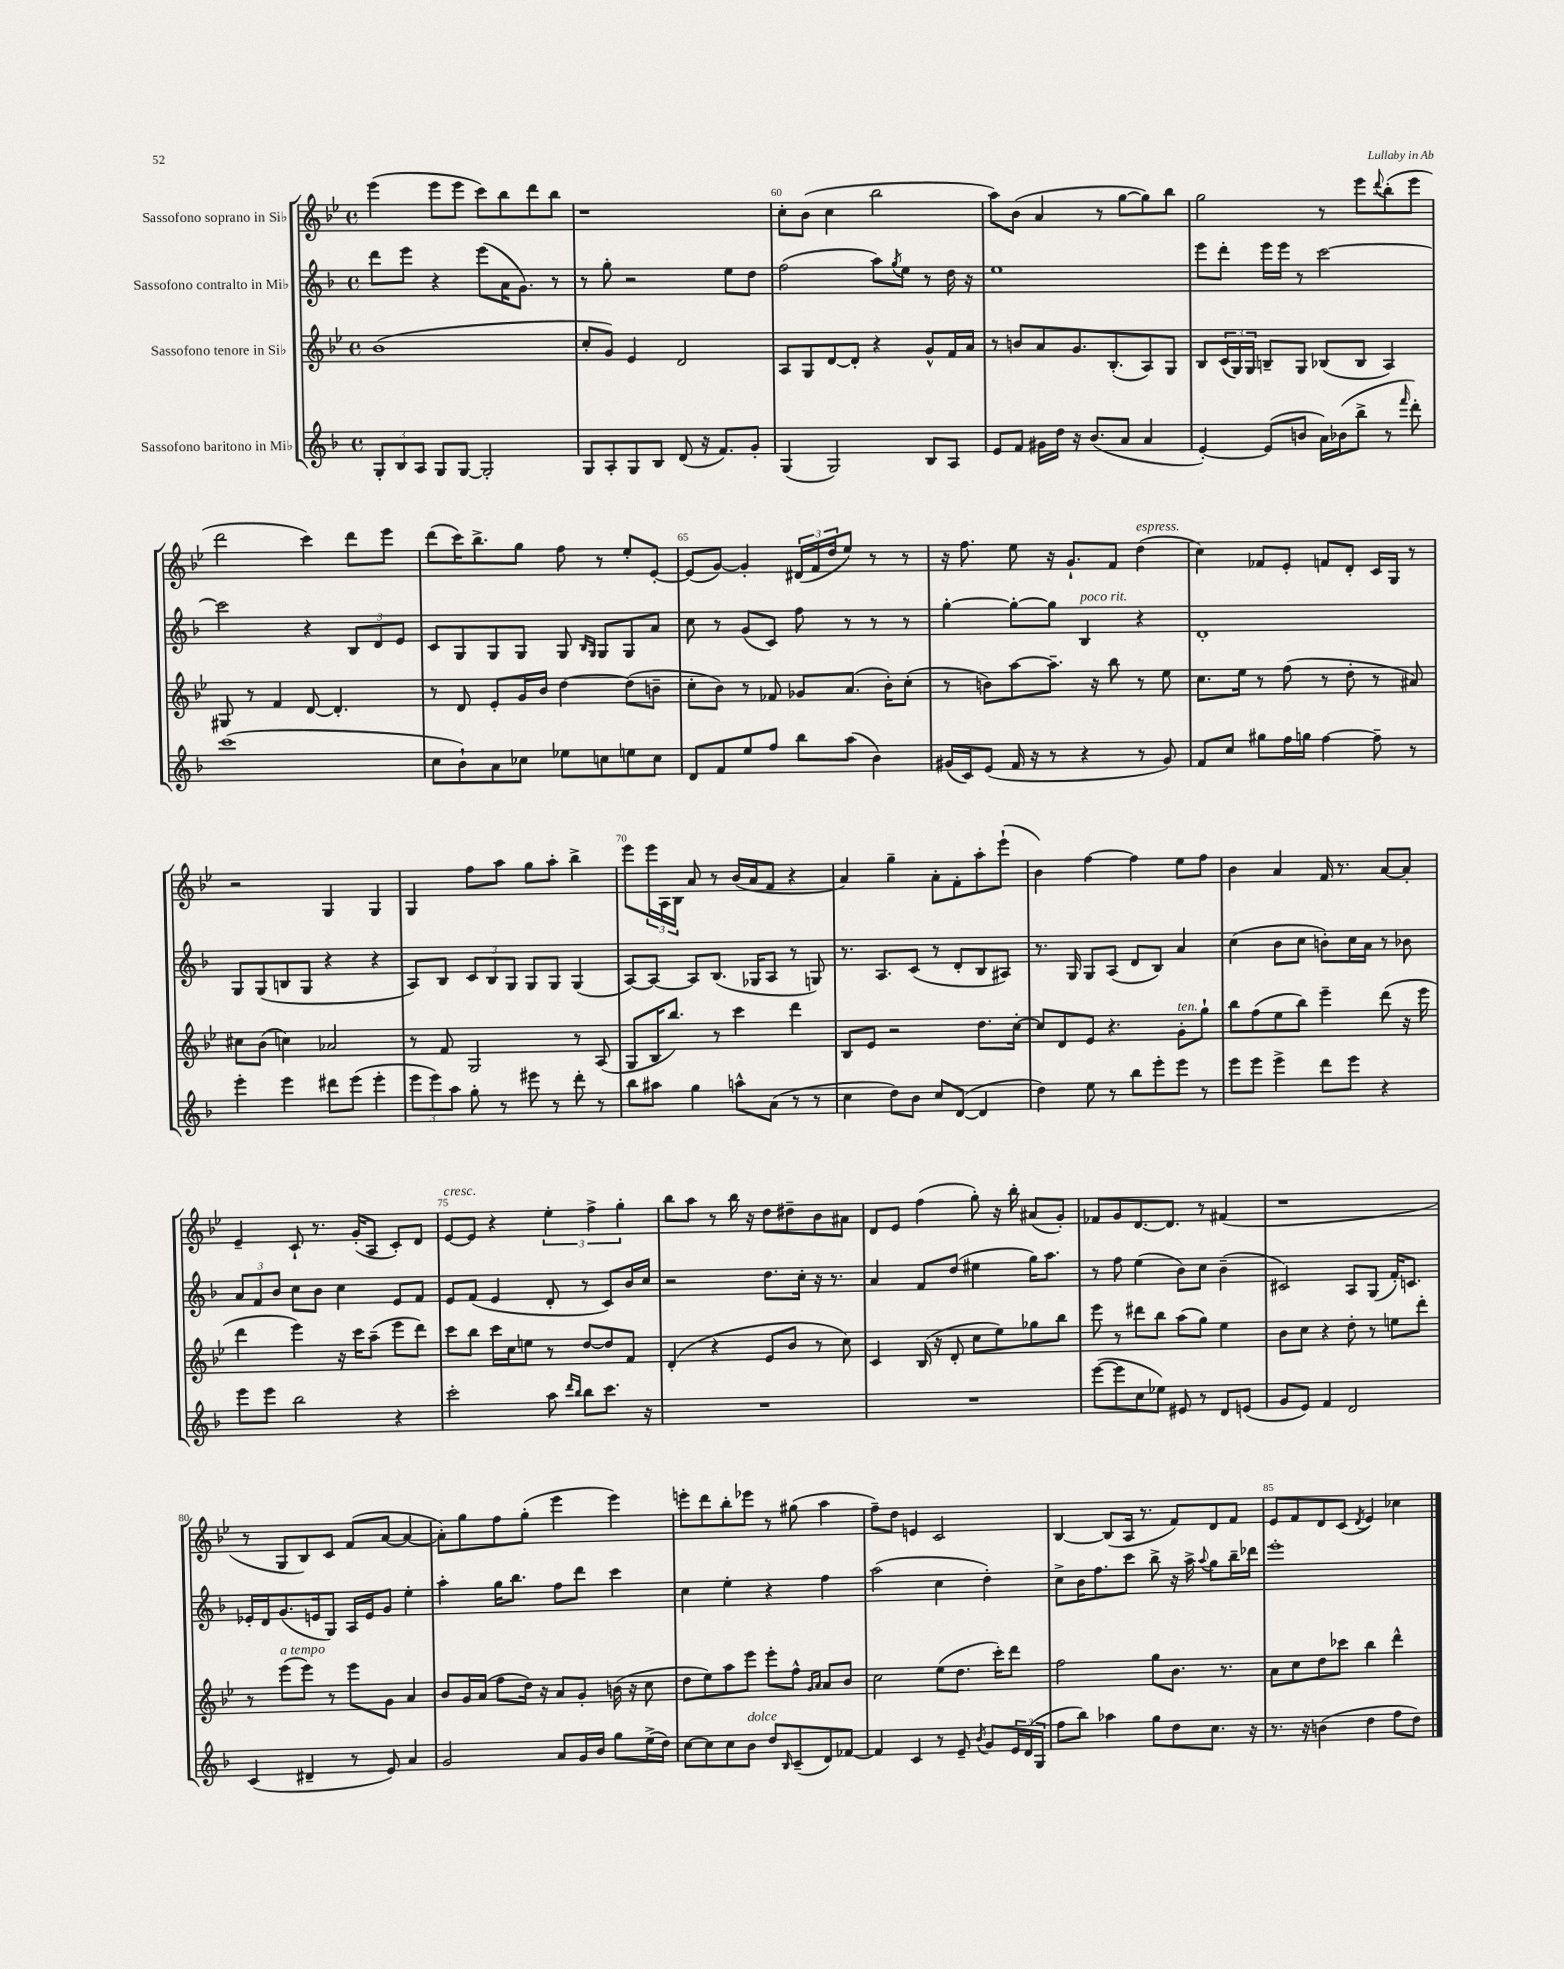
<<
\new StaffGroup <<
\new Staff = "s0" \with { instrumentName = "Sassofono soprano in Sib" } {
    \clef treble \key bes \major \defaultTimeSignature \time 4/4
    ees'''4( ees'''8 ees'''8 c'''8) bes''8 d'''8 bes''8 |
    r1 |
    c''8-. bes'8( c''4 bes''2 |
    a''8) bes'8( a'4 r8 g''8~ g''8) bes''8 |
    g''2 r8 ees'''8 \appoggiatura { d'''8 } bes''8-.( ees'''8 |
    d'''2 c'''4) d'''8 ees'''8 |
    d'''8( c'''16) bes''8.-> g''8 f''8 r8 ees''8-. ees'8~-. |
    ees'8( g'8~) g'4-. \tuplet 3/2 { dis'16( f'16 d''16 } ees''8) r8 r8 |
    r16 f''8. ees''8 r16 g'8.-! f'8 d''4^\markup { \italic "espress." }( |
    c''4) fes'8 ees'8-. f'8 d'8-. c'16 g16 r8 |
    r2 g4 g4 |
    g4 f''8 a''8 g''8 a''8-. bes''4-> |
    ees'''8 \tuplet 3/2 { ees'''16 a16 bes16 } a'8 r8 bes'16( a'16 f'8 r4 |
    a'4) g''4-- a'8-. f'8-. a''8-. ees'''8-!( |
    bes'4) f''4~ f''4 ees''8 f''8 |
    bes'4 a'4 f'16 r8. a'8~ a'8-. |
    ees'4-- c'8-! r8. g'16-.( a8 c'8-.) d'8 |
    ees'8~^\markup { \italic "cresc." } ees'8 r4 \tuplet 3/2 { ees''4-. f''4-> g''4-. } |
    bes''8 a''8 r8 bes''16 r16 d''8 dis''8-- bes'8 ais'8 |
    d'8 ees'8 f''4( g''8-.) r16 bes''16-. ais'8( g'8-.) |
    fes'8 g'8 d'8.~ d'8. r8 fis'4( |
    r1 |
    r8 g8 bes8) c'8 f'8( a'8~ a'4~ |
    a'8-.) g''8 f''8 g''8-.( ees'''4 ees'''4) |
    e'''8-. d'''8 bes''8-. ees'''8 r8 gis''8( a''4 |
    f''8--) d''8 e'4 c'2 |
    bes4~ bes8( a16 r8. f'8) d'8 f'8 |
    ees'8 f'8 d'8 c'8( \acciaccatura { d'8 } ees'4) ces''4 \bar "|." |
}
\new Staff = "s1" \with { instrumentName = "Sassofono contralto in Mib" } {
    \clef treble \key f \major \defaultTimeSignature \time 4/4
    d'''8 e'''8 r4 e'''8( a'16 g'8.) r8 |
    r8 g''8-. r2 e''8 d''8 |
    f''2( a''8) \acciaccatura { g''8 } e''8 r8 d''16 r16 |
    e''1 |
    e'''8 d'''8-. e'''16 e'''16 r8 c'''2~ |
    c'''2 r4 \tuplet 3/2 { bes8 d'8 e'8 } |
    c'8 g8 g8 g8 g8 \grace { bes16 g16 } g8 g8 a'8 |
    c''8 r8 g'8( c'8) f''8 r8 r8 r8 |
    g''4~-. g''8~-. g''8 bes4^\markup { \italic "poco rit." } r4 |
    d'1-. |
    g8 g8( b8 g8 r4 r4 |
    a8) bes8 \tuplet 3/2 { c'8 bes8 g8 } g8 g8 g4( |
    a8~) a8~ a8 bes8.( ges16 a8 r8 g8) |
    r8. a8. c'8( r8 d'8-. bes8 ais8) |
    r8. g16 g8 a8( d'8 bes8) a'4 |
    c''4( bes'8 c''8 b'8-.) c''16 a'16 r8 bes'8 |
    \tuplet 3/2 { a'8 f'8 bes'8 } c''8 bes'8 c''4 e'8 f'8 |
    e'8 f'8( e'4 d'8-. r8 c'8) bes'16 c''16 |
    r2 d''8. c''16-. r16 r8. |
    a'4 f'8 d''8( eis''4 g''16) a''8. |
    r8 f''8 e''4( bes'8) c''8 bes'4--( |
    cis'2) a8 g8( f'16-.) c'8. |
    ees'16-. d'16 g'8.( e'16 g8) a16 e'16 g'8 e''4-. |
    a''4-. g''16 bes''8. f''8 d'''8 c'''4 |
    c''4 e''4-. r4 f''4 |
    a''2( c''4 d''4-.) |
    c''8-> bes'16 f''8. c'''8 bes''8-> r16 a''16-> \appoggiatura { a''8 } g''8 bes''16-- des'''16 |
    e'''1-. \bar "|." |
}
\new Staff = "s2" \with { instrumentName = "Sassofono tenore in Sib" } {
    \clef treble \key bes \major \defaultTimeSignature \time 4/4
    bes'1( |
    c''8-. g'8) ees'4 d'2 |
    a8 g8 d'8~ d'8-. r4 g'8-^ f'16 a'16 |
    r8 b'8 a'8 g'8. bes8.-.( a8) g8 |
    bes8 \tuplet 3/2 { c'16( g16) g16 } b8-- g8 bes8( bes8 a4) |
    gis8 r8 f'4 d'8~ d'4.-. |
    r8 d'8 ees'8-. g'16 bes'16 d''4~ d''8( b'8-- |
    c''8-. bes'8) r8 fes'8 ges'8 a'8.( bes'16-.) c''8-.( |
    r8 b'8) a''8~ a''8.-- r16 bes''8 r8 ees''8 |
    c''8. ees''16 r8 f''8( r8 d''8-. r8 ais'8) |
    cis''8 bes'8( c''4) aes'2 |
    r8 f'8 g2 r8 a8( |
    g8 bes16 bes''8.) r8 c'''4 d'''4 |
    bes8 ees'8 r2 d''8. c''16~-. |
    c''8 d'8 ees'8 r4. g'8-.^\markup { \italic "ten." } g''8-! |
    bes''8 f''8( ees''8 bes''8) ees'''4-- d'''8( r16 ees'''16 |
    d'''4 ees'''4) r16 c'''16 a''8--( ees'''8 d'''8) |
    c'''8 bes''8 c'''16 c''16 e''8 r8 d''8~ d''8 f'8 |
    d'4-.( r4 ees'8 bes'8 r8 c''8) |
    c'4 bes16( r16 d'8-. c''8 ees''8) ges''8 bes''8 |
    ees'''8 r8 dis'''8 bes''8 a''8( g''8) ees''4 |
    bes'8 c''8 r4 d''8-. r8 e''8 d'''8-. |
    r8 ees'''8^\markup { \italic "a tempo" }( ees'''8) r8 ees'''8 g'8 a'4 |
    bes'8 g'16 a'16( f''8 d''16) r16 a'8 g'8-. b'16( r16 c''8 |
    d''8 ees''8) a''8 ees'''8 ees'''8-. f''8-^ \grace { g'16 a'16 } a'8 bes'8 |
    c''2 ees''8( d''8. c'''16-.) d'''8 |
    f''2 g''8 bes'8. r8. |
    a'8 c''8 d''8 ces'''8 bes''4 d'''4-^ \bar "|." |
}
\new Staff = "s3" \with { instrumentName = "Sassofono baritono in Mib" } {
    \clef treble \key f \major \defaultTimeSignature \time 4/4
    \tuplet 3/2 { g8-. bes8 a8 } g8 g8~ g2-. |
    g8 a8-. g8 bes8 d'8( r16 f'8.) g'8-. |
    g4( g2) bes8 a8 |
    e'8 f'8 gis'16 d''16 r16 bes'8.( a'8 a'4 |
    e'4~-.) e'8( b'8 a'16) bes'16( bes''8-> r8 \grace { f'''16 } d'''8-.) |
    c'''1( |
    c''8 bes'8-!) a'8 ces''8 ees''8 c''8 e''8 c''8 |
    d'8 f'8 e''8 f''8 bes''8 a''8( bes'4) |
    gis'16( c'16) e'8( f'16 r16 r8 r4 r8 gis'8) |
    f'8 c''8 gis''8 f''16 g''16 f''4~ f''8-- r8 |
    e'''4-. e'''4 dis'''8 e'''8( e'''4-. |
    \tuplet 3/2 { e'''8 e'''8) a''8 } g''8-. r8 eis'''8 r8 d'''8-. r8 |
    bes''8 ais''8 g''4 a''8-^ a'8( r8 r8 |
    c''4 d''8) bes'8 c''8 d'8~( d'4 |
    d''4) e''8 r8 bes''8 e'''8-. e'''8 r8 |
    e'''8 e'''8 e'''4-> d'''8 e'''8 r4 |
    e'''8 e'''8 bes''2 r4 |
    c'''2-. a''8 \grace { d'''16 bes''16 } bes''8 c'''8. r16 |
    R1 |
    R1 |
    e'''8~( e'''8 c''8 ees''8) eis'8 r8 d'8 e'8( |
    g'8 e'8) f'4 d'2 |
    c'4( dis'4-- r8 e'8) a'4 |
    g'2 a'8 g'16 bes'16 g''8 e''16->( d''16) |
    c''8~ c''8 c''8 bes'8^\markup { \italic "dolce" } d''8 \grace { bes16 } c'8--( d'8) fes'8~ |
    fes'4 c'4 r8 e'8-- \acciaccatura { bes'8 } g'8 \tuplet 3/2 { e'16 d'16( g16 } |
    f''8 bes''8) aes''4 g''8 d''8 c''8. r16 |
    r8. r16 b'4( d''4 f''8 d''8) \bar "|." |
}
>>
>>
\layout { \context { \Score currentBarNumber = #58 \override BarNumber.break-visibility = ##(#f #t #t) barNumberVisibility = #(every-nth-bar-number-visible 5) } }
